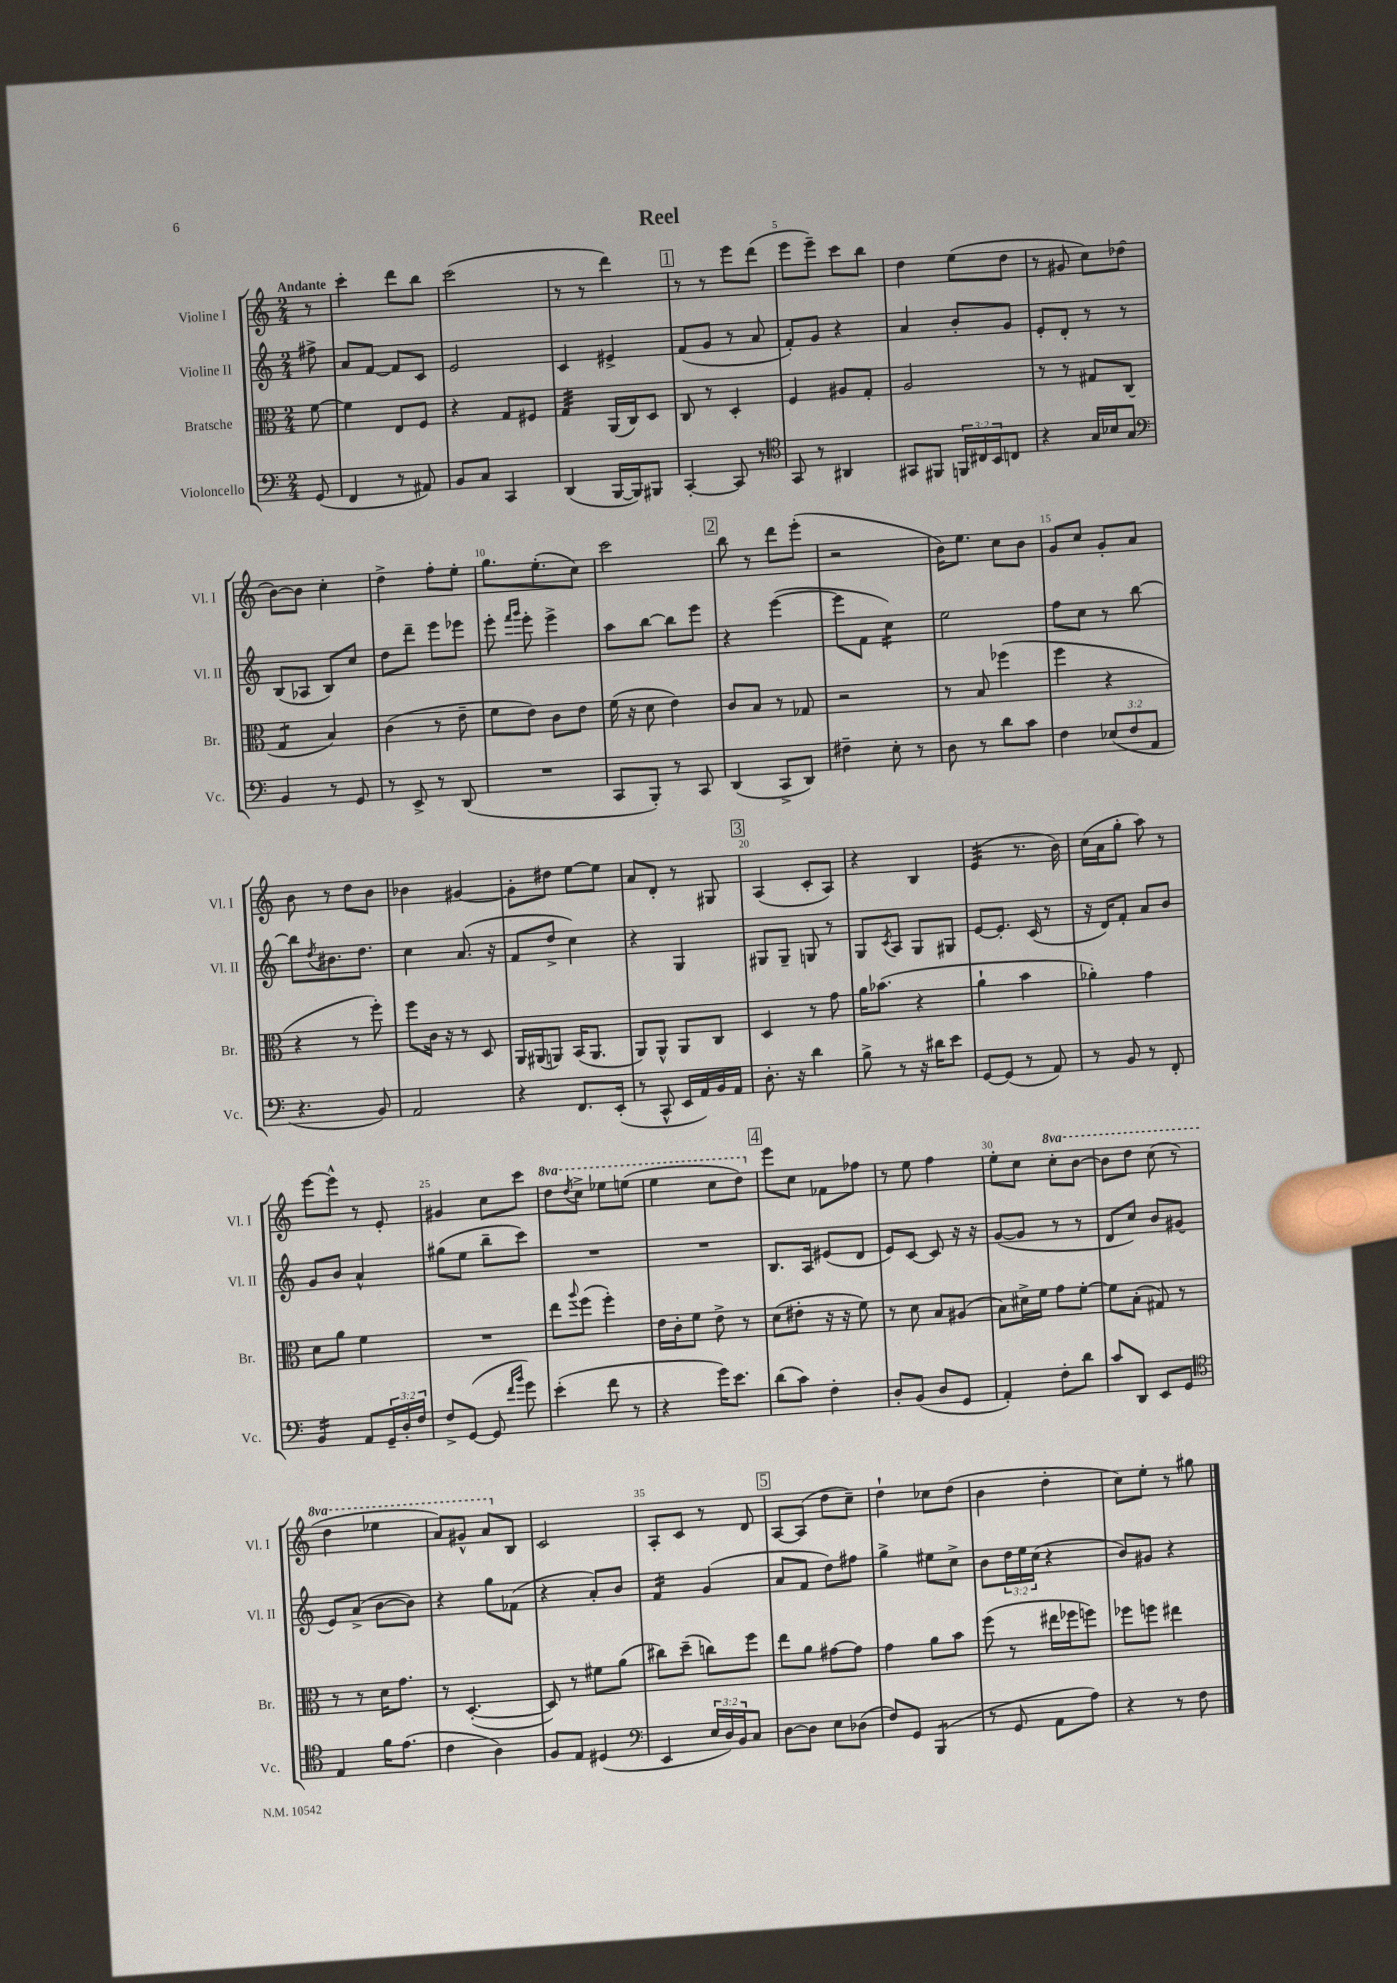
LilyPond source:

\header { title = "Reel" }
<<
\new StaffGroup <<
\new Staff = "s0" \with { instrumentName = "Violine I" shortInstrumentName = "Vl. I" } {
    \clef treble \key c \major \numericTimeSignature \time 2/4 \set Staff.ottavationMarkups = #ottavation-simple-ordinals \partial 8 \tempo "Andante"
    r8 |
    c'''4-. d'''8 b''8 |
    c'''2( |
    r8 r8 d'''4) |
    \mark \markup { \box "1" } r8 r8 e'''8 d'''8( |
    e'''8 e'''8--) c'''8 b''8 |
    d''4 e''8( d''8 |
    r8 gis'8 c''8) des''8( |
    b'8~) b'8 c''4-. |
    d''4-> f''8-. e''8-. |
    g''8. e''8.-.( c''8) |
    c'''2 |
    \mark \markup { \box "2" } b''8 r8 d'''8 e'''8-.( |
    r2 |
    b'16) e''8. c''8 b'8 |
    g'8 c''8 g'8-. a'8 |
    b'8 r8 d''8 b'8 |
    bes'4 gis'4~ |
    gis'8-. dis''8 e''8~ e''8 |
    a'8 d'8-. r8 gis8 |
    \mark \markup { \box "3" } a4( c'8-. a8) |
    r4 b4 |
    e'4:32( r8. b'16) |
    c''16( a'16 g''8-. a''8) r8 |
    e'''8~ e'''8-^ r8 e'8-. |
    gis'4 c''8 c'''8 |
    \ottava #1 d'''8 \acciaccatura { d'''8 } c'''8-> ees'''8 e'''8( |
    e'''4 c'''8 d'''8) \ottava #0 |
    \mark \markup { \box "4" } e'''8 c''8 fes'8 fes''8 |
    r8 e''8 f''4 |
    e''8-. c''8 \ottava #1 c'''8-. b''8~ |
    b''8 d'''8 c'''8( r8 |
    d'''4 ees'''4 |
    a''8) gis''8-^ a''8 \ottava #0 b8 |
    c'2 |
    a8-. c'8 r8 d'8 |
    \mark \markup { \box "5" } a8~ a8( d''8 c''8--) |
    d''4-! ces''8 d''8( |
    b'4 d''4-. |
    c''8) e''8-. r8 gis''8 \bar "|." |
}
\new Staff = "s1" \with { instrumentName = "Violine II" shortInstrumentName = "Vl. II" } {
    \clef treble \key c \major \numericTimeSignature \time 2/4 \override Staff.TupletNumber.text = #tuplet-number::calc-fraction-text \partial 8
    fis''8-> |
    a'8 f'8~ f'8 c'8 |
    e'2 |
    c'4 eis'4-> |
    \mark \markup { \box "1" } f'8( g'8 r8 a'8 |
    f'8-.) g'8 r4 |
    a'4 b'8-. g'8 |
    e'8-. d'8-. r8 r8 |
    b8( aes8 b8) c''8 |
    d''8 d'''8-- e'''8 ees'''8 |
    e'''8-. \grace { f'''16 g'''16 } e'''8-. e'''4-> |
    a''8 b''8~ b''8 e'''8 |
    \mark \markup { \box "2" } r4 e'''4~( |
    e'''8 f'8 c''4:16) |
    e''2 |
    f''8 c''8 r8 b''8~ |
    b''8 \acciaccatura { d''8 } bis'8. d''8. |
    c''4 a'8.( r16 |
    f'8 d''8-> c''4) |
    r4 g4 |
    \mark \markup { \box "3" } gis8 gis8-- g8 r8 |
    g8 \acciaccatura { c'8 } a8 g8 gis8 |
    e'8~ e'8.-. c'16( r8 |
    r16 d'16) f'8-. a'8 b'8 |
    g'8 b'8 a'4-^ |
    gis''8( e''8 b''8-- c'''8) |
    R2 |
    R2 |
    \mark \markup { \box "4" } b8. a16 eis'8( d'8 |
    e'8) c'8~ c'8 r16 r16 |
    g'8~( g'8 r8 r8 |
    d'8 c''8) b'8 gis'8( |
    e'8) a'8->( b'8~ b'8) |
    r4 g''8 fes'8( |
    r4 a'8-.) b'8 |
    f'4:16 g'4( |
    \mark \markup { \box "5" } a'8 f'8 d''8) fis''8 |
    g''4-> eis''8 c''8-> |
    b'8 \tuplet 3/2 { d''16 e''16 c''16( } r4 |
    b'8) gis'8 r4 \bar "|." |
}
\new Staff = "s2" \with { instrumentName = "Bratsche" shortInstrumentName = "Br." } {
    \clef alto \key c \major \numericTimeSignature \time 2/4 \partial 8
    f'8~ |
    f'4 e8 f8 |
    r4 g8 fis8 |
    g4:32 a,16( c16) d8 |
    \mark \markup { \box "1" } c8 r8 d4-. |
    f4 ais8 g8-. |
    a2 |
    r8 r8 gis8 c8( |
    g4:8 b4) |
    c'4( r8 e'8-- |
    f'8 e'8) c'8 e'8 |
    f'16( r16 d'8 e'4) |
    \mark \markup { \box "2" } c'8 b8 r8 ges8 |
    r2 |
    r8 b8 fes''4( |
    f''4 r4 |
    r4 r8 f''8-.) |
    f''8 c'16 r16 r8 d8 |
    a,16 ais,16( a,8) b,16( a,8. |
    a,8) a,8-^ a,8 c8 |
    \mark \markup { \box "3" } d4 r8 g'8 |
    a'16 bes'8.( r4 |
    a'4-! b'4 |
    aes'4-.) g'4 |
    d'8 a'8 f'4 |
    R2 |
    e''8 \appoggiatura { a''8 } f''8( f''4-.) |
    e'16 c'16-. f'8 e'8-> r8 |
    \mark \markup { \box "4" } d'8( eis'8-. r16 r16 f'8) |
    r8 d'8 b8 ais8( |
    b8) dis'16-> f'16 g'8 f'8~-. |
    f'8 b8-.( gis8) r8 |
    r8 r8 d'16 g'8. |
    r8 d4.~-.( |
    d8) r8 fis'8 a'8( |
    cis''8) d''8--( c''8) f''8 |
    \mark \markup { \box "5" } e''8 a'8 gis'8~ gis'8 |
    g'4 a'8 b'8 |
    f''8( r8 eis''16 fes''16 f''8) |
    fes''8 f''8 eis''4 \bar "|." |
}
\new Staff = "s3" \with { instrumentName = "Violoncello" shortInstrumentName = "Vc." } {
    \clef bass \key c \major \numericTimeSignature \time 2/4 \override Staff.TupletNumber.text = #tuplet-number::calc-fraction-text \partial 8
    g,8( |
    f,4 r8 ais,8) |
    b,8 c8 c,4 |
    d,4( b,,16~ b,,16) bis,,8 |
    \mark \markup { \box "1" } c,4~-. c,8 r8 |
    \clef tenor g,8 r8 ais,4 |
    gis,8 fis,8 \tuplet 3/2 { f,16 cis16 b,16 } c8 |
    r4 g16 bes16 g8 |
    \clef bass b,4 r8 g,8 |
    r8 e,8-> r8 d,8( |
    R2 |
    c,8 b,,8-.) r8 c,8 |
    \mark \markup { \box "2" } d,4( c,8-> d,8) |
    fis4-- e8-. r8 |
    d8 r8 d'8 c'8 |
    f4 \tuplet 3/2 { ees8( f8 a,8 } |
    r4. b,8) |
    a,2 |
    r4 f,8. e,16-.( |
    r8 c,8-^ e,16 a,16) b,16 a,16 |
    \mark \markup { \box "3" } d8.-. r16 d'4 |
    b8-> r8 r16 dis'16 e'8 |
    g,8~ g,8( r8 a,8) |
    r8 b,8 r8 f,8-. |
    b,4:16 a,8 \tuplet 3/2 { g,16-- d16-. f16 } |
    f8-> g,8~( g,8 \grace { f'16 b'16 } g'8) |
    e'4-.( f'8 r8 |
    r4 g'16) e'8. |
    \mark \markup { \box "4" } d'8( c'8) f4-. |
    d8-. b,8( d8 g,8 |
    a,4-.) f8-. d'8 |
    c'8 d,8 e,8 g,8 |
    \clef tenor e4 f'16 e'8.( |
    c'4 a4) |
    f8 e8 dis4( |
    \clef bass e,4 \tuplet 3/2 { e16 d16) b,16 } c8 |
    \mark \markup { \box "5" } d8~ d8 e8 des8( |
    f8) g,8 b,,4:8( |
    r8 g,8 a,8 a8) |
    r4 r8 f8 \bar "|." |
}
>>
>>
\layout { \context { \Score \override BarNumber.break-visibility = ##(#f #t #t) barNumberVisibility = #(every-nth-bar-number-visible 5) } }
